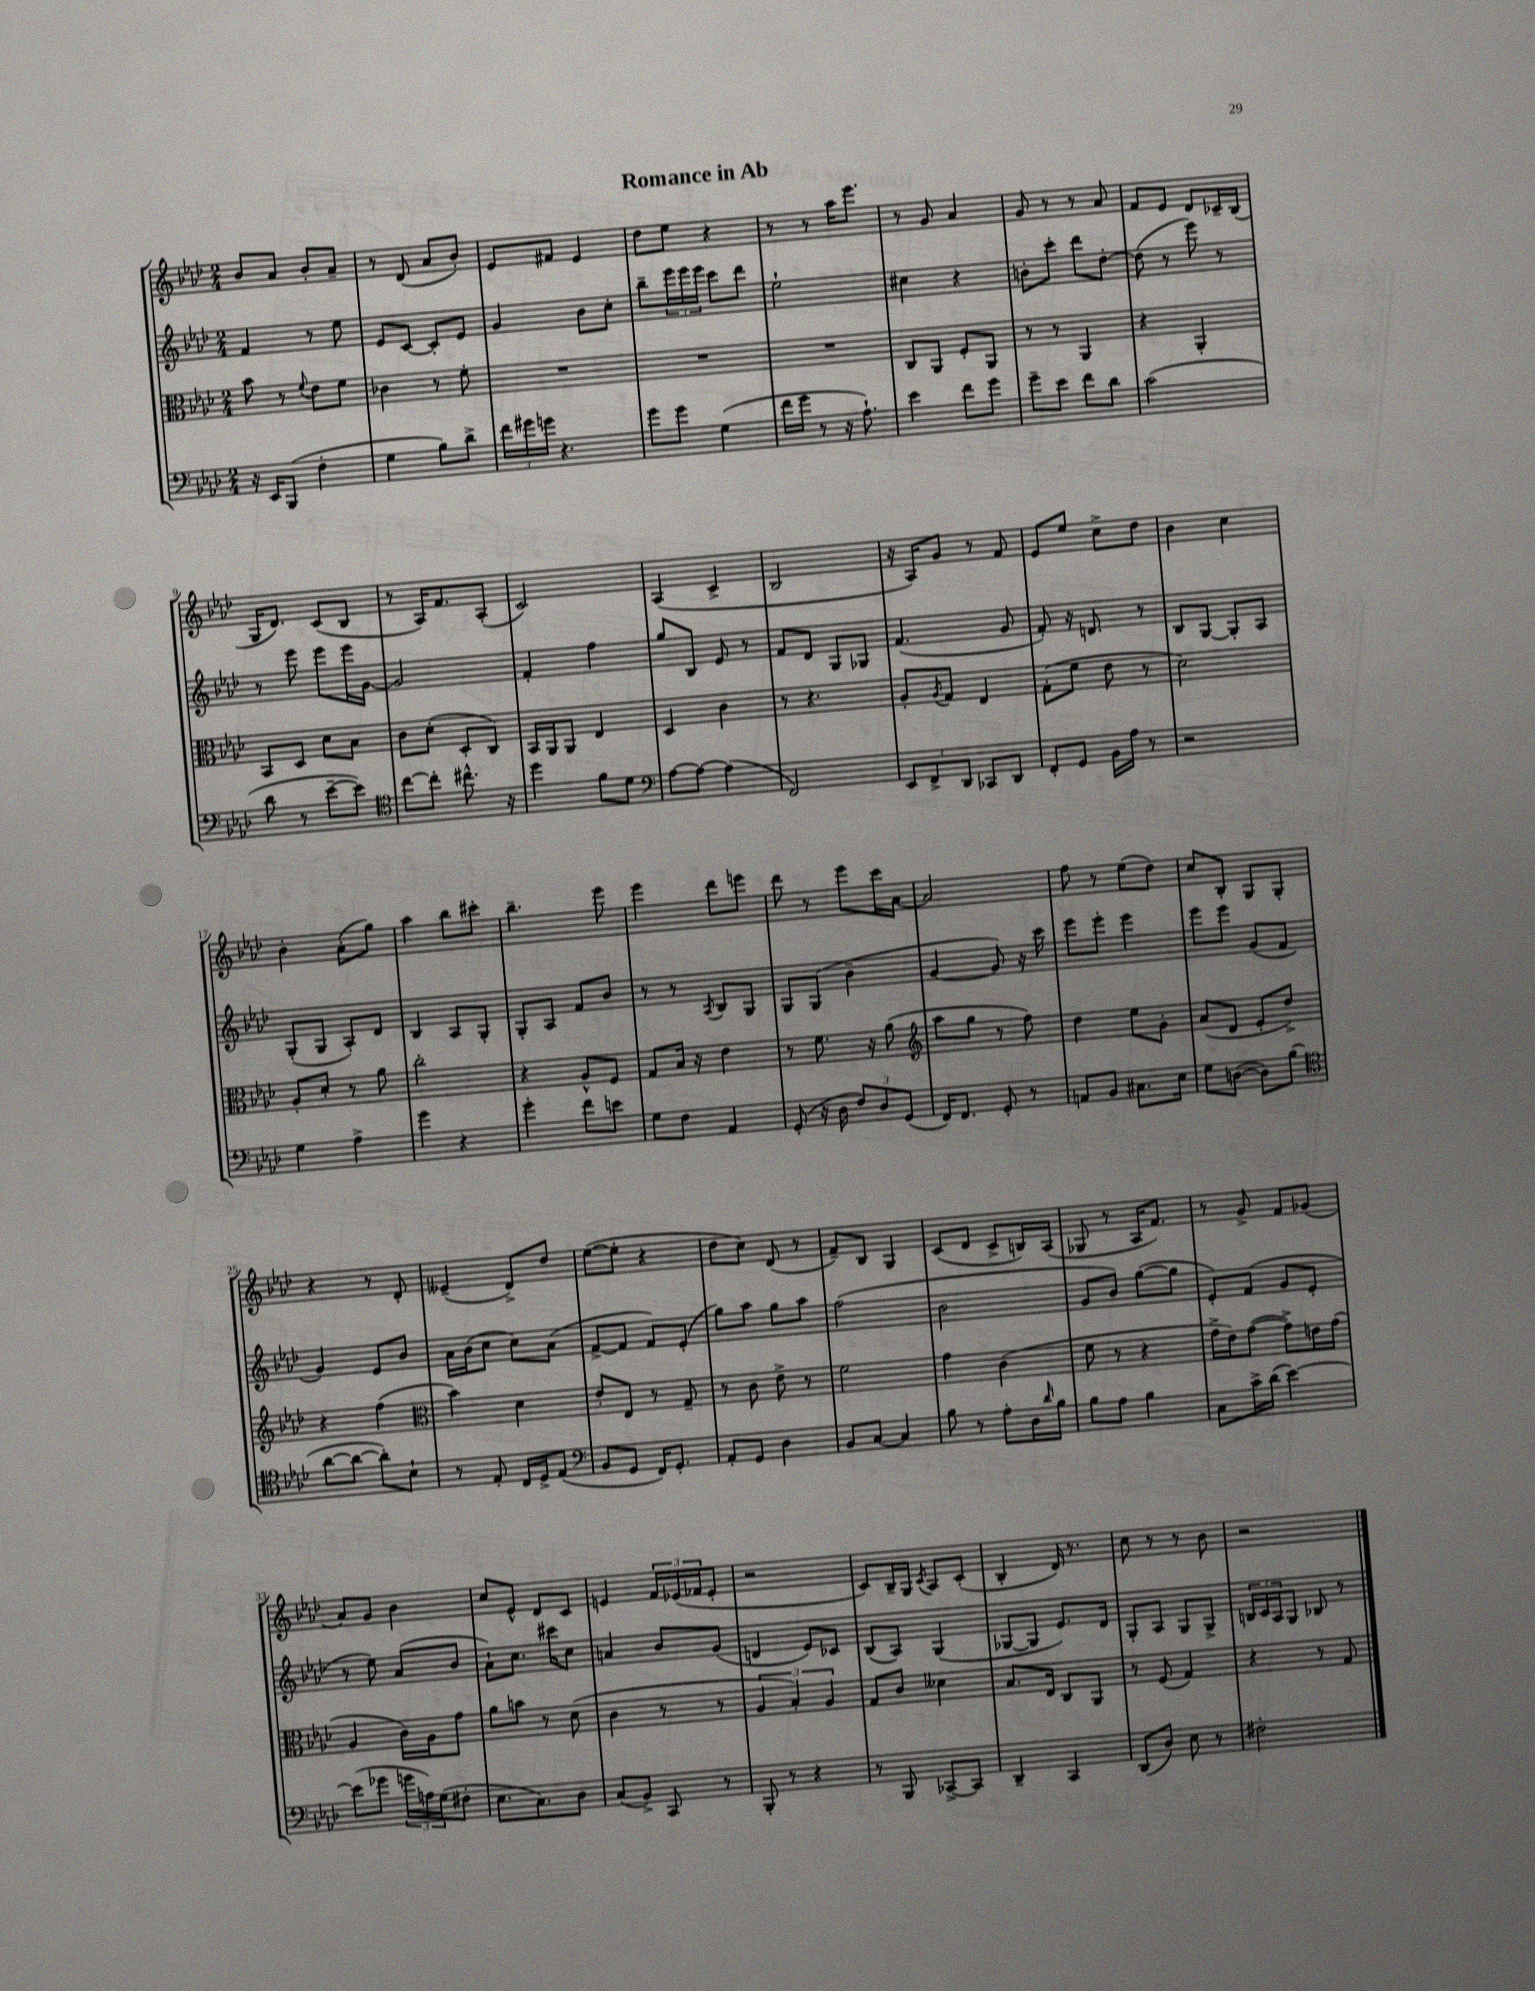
\header { title = "Romance in Ab" }
<<
\new StaffGroup <<
\new Staff = "s0" {
    \clef treble \key aes \major \numericTimeSignature \time 2/4
    bes'8 aes'8 bes'8-. aes'8-- |
    r8 des'8( aes'8 bes'8-.) |
    ees'8 fis'8 ees'4 |
    des''8 ees''8 r4 |
    r8 r8 aes''16 ees'''8. |
    r8 g'8 aes'4 |
    g'8 r8 r8 aes'8 |
    f'8 ees'8 des'8 ces'16-- bes16( |
    g16 des'8.) c'8( bes8 |
    r8 aes16) f'8. aes8-.( |
    c'2) |
    aes4( c'4-> |
    bes2 |
    r16 aes16) g'8 r8 f'8 |
    ees'8 ees''8 c''8-> des''8 |
    bes'4 c''4 |
    bes'4-. aes'8-.( g''8) |
    aes''4 bes''8 cis'''8-. |
    bes''4.-- ees'''8 |
    ees'''4 des'''8 e'''8 |
    des'''8 r8 ees'''8 c'''16 aes'16~ |
    aes'2 |
    f''8 r8 ees''8( des''8) |
    c''8 bes8-. g8 g8-. |
    r4 r8 des'8-. |
    eeses'4--( des'8->) des''8 |
    ees''8~( ees''8-. r4 |
    des''8 c''8) des'8( r8 |
    f'8--) bes8 g4 |
    c'8( des'8 c'8-> b16) aes16( |
    ges8 r8 aes16 f'8.) |
    r8 g'8-> f'8 ges'8( |
    aes'8) g'8 bes'4 |
    c''8 ees'8-^ des'8 c'8 |
    e'4 \tuplet 3/2 { f'16 ees'16( fes'16 } ees'8-. |
    r2 |
    c'8) bes16-- g16 \acciaccatura { c'8 } aes8 c'8-.( |
    bes4-. des'16) r8. |
    c''8 r8 r8 bes'8 |
    r2 \bar "|." |
}
\new Staff = "s1" {
    \clef treble \key aes \major \numericTimeSignature \time 2/4
    f'4 r8 ees''8 |
    ees'8 c'8~ c'8-. ees'8 |
    g'4 bes'8 c''8-. |
    bes''8-- \tuplet 3/2 { ees'''16 ees'''16 ees'''16 } c'''8 des'''8 |
    ees''2-! |
    cis''4 r4 |
    b'8-. c'''8-. des'''8 des''8~-. |
    des''8( r8 ees'''8) r8 |
    r8 ees'''8 ees'''8 ees'''16 g'16~ |
    g'2 |
    f'4-. f''4 |
    g''8 bes8 ees'8 r8 |
    f'8 des'8 g8 ges8 |
    f'4.( g'8 |
    f'8-.) r16 d'8. r8 |
    bes8 g8~ g8-. aes8 |
    g8-.( g8 aes8-.) des'8 |
    bes4 aes8 g8-. |
    g8-. aes8 f'8 bes'8 |
    r8 r8 \acciaccatura { aes8 } bes8 g8 |
    g8 g8( bes'4-- |
    g'4~ g'8) r16 c'''16 |
    ees'''8 ees'''8-. ees'''4 |
    ees'''8 ees'''8 g'8( f'8 |
    g'4) ees'8 bes'8 |
    aes'16 bes'16( c''8 c''8) aes'8( |
    f'8~-> f'8 f'8) ees'8-.( |
    g''8) aes''8 g''8 aes''8 |
    f''2( |
    bes'2 |
    g'8 bes'8) g''8~( g''8 |
    ees'8-.) f'8( g'8 ees'8-. |
    r8 ees''8) aes'8( bes'8 |
    aes'8-!) c''8. cis'''16 c''8 |
    a'4 bes'8 g'8( |
    d'4 ees'8) ces'8 |
    bes8( aes8) g4( |
    ges8~ ges8 ees'8.) des'16 |
    g8-. aes8 g8 g8-> |
    \tuplet 3/2 { b16 c'16 aes16 } g8 bes8 r8 \bar "|." |
}
\new Staff = "s2" {
    \clef alto \key aes \major \numericTimeSignature \time 2/4
    bes'8 r8 \appoggiatura { f'8 } ees'8 f'8 |
    ces'4 r8 f'8-. |
    R2 |
    R2 |
    R2 |
    c8 aes,8 f8-. aes,8 |
    r8 r8 aes,4 |
    r4 aes,4-. |
    bes,8 des8 des'8 bes8 |
    c'8 des'8-.( des8-. c8) |
    bes,16 aes,16 aes,8 ees4 |
    des4 c'4 |
    r8 r4. |
    aes8-. \acciaccatura { aes8 } g8 ees4 |
    g8-.( f'8 ees'8 r8 |
    des'2) |
    aes8-. des'8-. r8 aes'8 |
    c''2-. |
    r4 aes8-^ f8 |
    g8 bes16 r16 ees'4 |
    r8 f'8. r16 aes'8( |
    \clef treble aes''8 g''8 r8 f''8) |
    des''4 ees''8 g'8-. |
    aes'8( des'8 ees'8-. des''8->) |
    r4 f''4( |
    \clef alto bes'4) des'4 |
    ees'8-. ees8 r8 g8-- |
    r8 c'8 ees'8-> r8 |
    f'2 |
    g'4 c'4( |
    f'8 r8 r4 |
    g'16-> ees'16) g'8~( g'8->) e'16 g'16( |
    aes4 c'16) aes16 g'8 |
    aes'8 b'8 r8 des'8( |
    c'4 r8 r8 |
    \tuplet 3/2 { aes4 bes4-.) aes4 } |
    g8 c'8 deses'4 |
    bes8. ees16 c8 aes,8 |
    r8 f8( g4) |
    r4 r8 g8 \bar "|." |
}
\new Staff = "s3" {
    \clef bass \key aes \major \numericTimeSignature \time 2/4
    r16 ees,16 bes,,8( f4-. |
    g4 bes8) des'8-> |
    \tuplet 3/2 { f'16 gis'16 g'16 } r4. |
    g'8 g'8 g4( |
    f'16 g'16 r8 r16 aes8.-!) |
    ees'4 f'8 g'8 |
    g'8-- ees'8 f'8 des'8 |
    c'2( |
    des'8 r8 ees'8~-- ees'8) |
    \clef tenor c''8~ c''8-. cis''8.-^ r16 |
    des''4 f'8 des'8 |
    \clef bass aes8~ aes8~ aes4( |
    f,2) |
    \tuplet 3/2 { ees,8 f,8-> des,8 } ces,8 des,8 |
    f,8-. g,8 bes,16 aes16 r8 |
    r2 |
    g4 aes4-> |
    g'4 r4 |
    g'4-. f'8 e'8 |
    g8 f8 aes,4 |
    g,8-.( r16 des16 \tuplet 3/2 { f8) des8 g,8( } |
    f,16) f,8. g,8-. r8 |
    a,8 bes,8 cis8. ees16 |
    g8 d8~( d8) bes8( |
    \clef tenor aes'8~ aes'8~ aes'8-.) bes8-! |
    r8 ees8-. c16 des16-> ees8( |
    \clef bass bes,8 g,8 f,16) g,8.-. |
    aes,8-. g,8 des4 |
    bes,8 c8~ c4 |
    bes8 r8 aes8-. des16 \grace { des'16 } bes16 |
    bes8 aes8 bes4 |
    c8 c'16-> des'16( ees'4~) |
    ees'8( ges'8 \tuplet 3/2 { g'16 a16) g16( } fis8-. |
    ees8. c8.) des8 |
    c8( bes,8->) c,8 r8 |
    bes,,8-. r8 r4 |
    r8 bes,,8 ces,8~-> ces,8 |
    des,4-- c,4 |
    des,8( des8) ees8 r8 |
    fis2-. \bar "|." |
}
>>
>>
